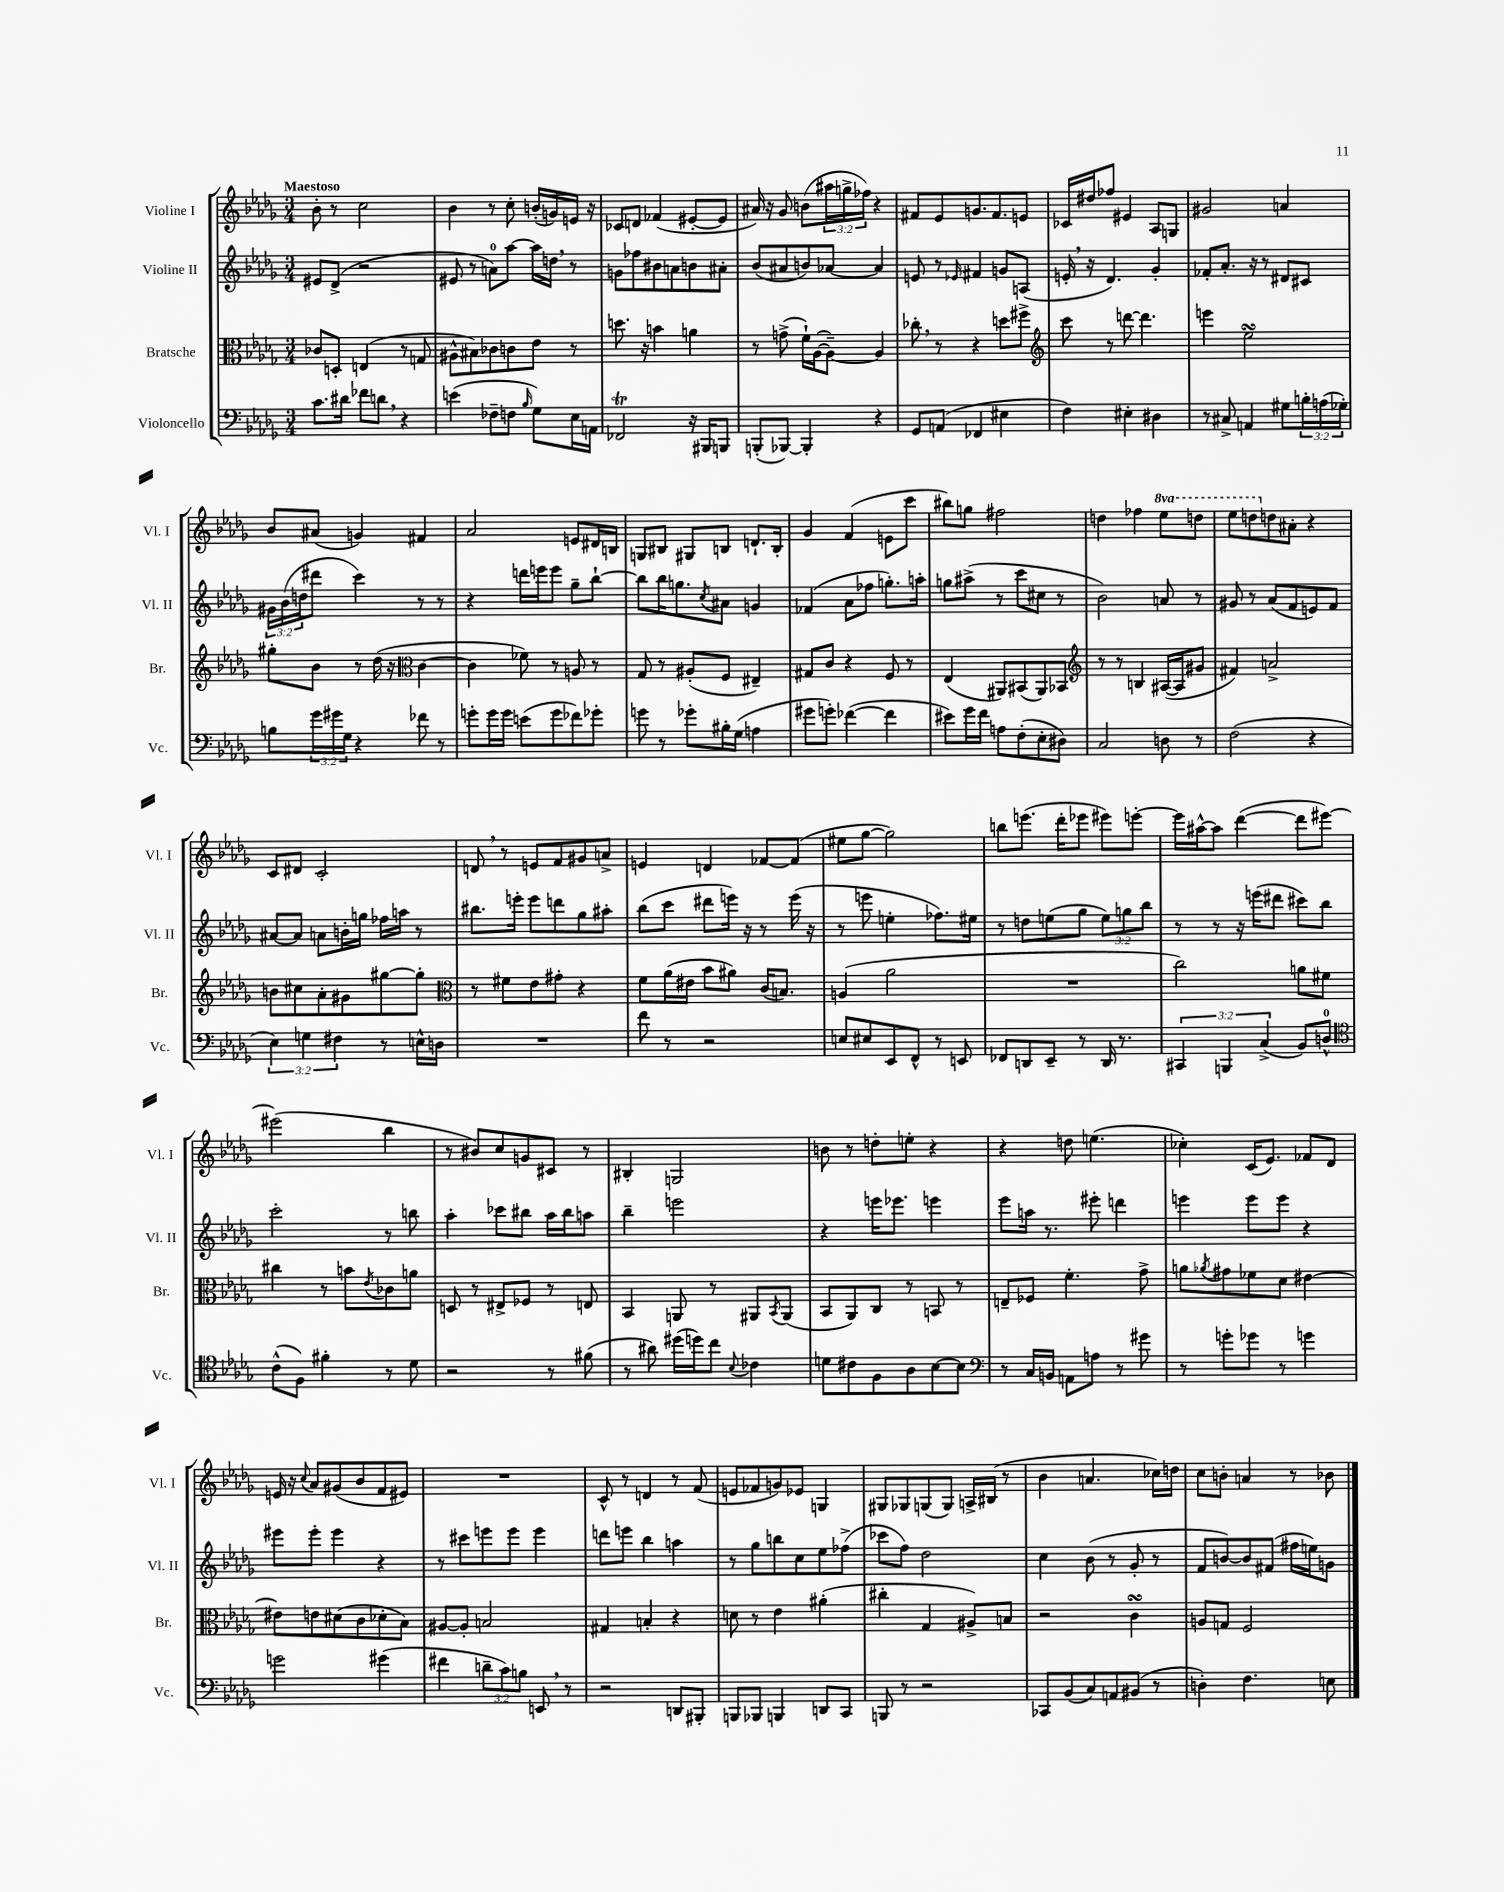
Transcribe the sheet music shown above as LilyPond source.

<<
\new StaffGroup <<
\new Staff = "s0" \with { instrumentName = "Violine I" shortInstrumentName = "Vl. I" } {
    \clef treble \key des \major \numericTimeSignature \time 3/4 \override Staff.TupletNumber.text = #tuplet-number::calc-fraction-text \set Staff.ottavationMarkups = #ottavation-simple-ordinals \tempo "Maestoso"
    bes'8-. r8 c''2 |
    bes'4 r8 c''8-. b'16-.( g'16) e'16 r16 |
    ces'8 d'8 fes'4( eis'8~-. eis'8 |
    ais'16) r16 ges'8 b'8( \tuplet 3/2 { ais''16 g''16-> fes''16) } r4 |
    fis'8 ees'8 g'8. fis'8. e'8 |
    ces'16 dis''16 fes''8 eis'4 aes8 g8 |
    gis'2 a'4 |
    bes'8 ais'8( g'4) fis'4 |
    aes'2 e'8 dis'16 b16 |
    g8 bis8 gis8 b8 d'8.-! b16-. |
    ges'4 f'4( e'8 c'''8 |
    bis''8) g''8 fis''2 |
    d''4 fes''4 \ottava #1 ees'''8 d'''8 |
    ees'''8 d'''8 \ottava #0 d''8 ais'8-. r4 |
    c'8 dis'8 c'2-. |
    d'8 \breathe r8 e'8 f'8 gis'8 a'8-> |
    e'4 d'4 fes'8~ fes'8( |
    eis''8 ges''8~ ges''2) |
    b''8 e'''8.( des'''16-. ees'''8 eis'''8) e'''8~-. |
    e'''16 ais''16~-^ ais''8 des'''4~( des'''8 eis'''8~) |
    eis'''2( bes''4 |
    r8 bis'8) c''8 g'8 cis'8 r8 |
    bis4-. g2 |
    b'8 r8 d''8-. e''8-. r4 |
    r4 d''8 e''4.( |
    ces''4-.) c'16( ees'8.) fes'8 des'8 |
    e'16 r16 \appoggiatura { c''8 } aes'8 gis'8( bes'8 f'8 eis'8) |
    R2. |
    c'8-^ r8 d'4 r8 f'8( |
    e'8 fes'8 g'8) ees'8 g4 |
    gis8 ges8 g8( g8) a16-> bis16( r8 |
    bes'4 a'4. ces''16) d''16 |
    c''8 b'8-. a'4 r8 bes'8 \bar "|." |
}
\new Staff = "s1" \with { instrumentName = "Violine II" shortInstrumentName = "Vl. II" } {
    \clef treble \key des \major \numericTimeSignature \time 3/4 \override Staff.TupletNumber.text = #tuplet-number::calc-fraction-text
    eis'8 des'8->( r2 |
    eis'8 r8 a'8-0) aes''8~ aes''16 d''16 \breathe r8 |
    g'8 fes''8 bis'8 a'8 b'8 ais'8-. |
    bes'8( ais'8 b'8) aes'8~ aes'4 |
    e'8 r8 \grace { ees'16 } fis'4 g'8 a8( |
    e'16-. \breathe r16 des'4.) ges'4-. |
    fes'8-. aes'8.-. r16 r8 dis'8 cis'8 |
    \tuplet 3/2 { gis'16 bes'16( d''16 } dis'''8 c'''4) r8 r8 |
    r4 d'''16 e'''16 e'''8 ges''8-- bes''8~-! |
    bes''8 bes''16 g''8. \acciaccatura { c''8 } ais'8 g'4 |
    fes'4( aes'8 fes''8 g''8.-.) a''16-. |
    g''8 ais''8->( r8 c'''8 cis''8 r8 |
    bes'2) a'8 r8 |
    gis'8 r8 aes'8( f'8 e'8) f'8 |
    ais'8~ ais'8 a'8 b'16-. g''16 fes''16 a''16 r8 |
    bis''8. e'''16-. e'''8 d'''8 ges''8 ais''8-. |
    bes''8( c'''8 dis'''8 e'''16) r16 r8 e'''16( r16 |
    r8 e'''8 e''4-. fes''8.) eis''16 |
    r8 d''8 e''8( ges''8 \tuplet 3/2 { e''8) g''8 bes''8 } |
    r8 r8 r16 e'''16( dis'''8 cis'''8) bes''8 |
    c'''2-. r8 b''8 |
    aes''4-. ces'''8 bis''8 aes''16 bis''16 a''8 |
    bes''4-- e'''2 |
    r4 e'''16 ees'''8. e'''4 |
    ees'''8 a''16 r8. eis'''8-. d'''4 |
    e'''4 e'''8 e'''8 r4 |
    eis'''8 eis'''8-. eis'''4 r4 |
    r8 cis'''8 e'''8 e'''8 e'''4 |
    d'''8 e'''8 bes''4 a''4 |
    r8 ges''8 b''8 c''8 ees''8 fes''8->( |
    ces'''8 f''8) des''2 |
    c''4 bes'8( r8 ges'8-. r8 |
    f'8 b'8~) b'8 fis'8( fis''16 e''16) g'8 \bar "|." |
}
\new Staff = "s2" \with { instrumentName = "Bratsche" shortInstrumentName = "Br." } {
    \clef alto \key des \major \numericTimeSignature \time 3/4
    ces'8 d8-. e4( r8 g8 |
    ais8-^ bis8) ces'8 c'8 ees'8 r8 |
    d''8. r16 b'4 a'4 |
    r8 g'8->( f'16-!) aes16~( aes8~--) aes4 |
    ces''8-. \breathe r8 r4 d''8 fis''8-> |
    \clef treble c'''8 r8 d'''8~ d'''4. |
    e'''4 ees''2\turn |
    gis''8-. bes'8 r8 des''16( r16 \clef alto c'4~ |
    c'4 fes'8) r8 a8 r8 |
    ges8 r8 ais8-.( f8 eis4--) |
    gis8 c'8 r4 f8 r8 |
    ees4( ais,8) bis,8( ais,8) bes,8 |
    \clef treble r8 r8 b4 ais16~( ais16 gis'8 |
    fis'4) a'2-> |
    b'8 cis''8 aes'8-. gis'8 gis''8~ gis''8-. |
    \clef alto r8 fis'8 ees'8 gis'8-. r4 |
    f'8 aes'16( eis'16 bes'8 ais'8) c'16( b8.) |
    a4( aes'2 |
    R2. |
    c''2) a'8 fis'8 |
    cis''4 r8 b'8 \acciaccatura { ees'8 } ces'8 a'8 |
    d8 r8 eis8-> fes8 r8 e8 |
    bes,4 a,8 r8 ais,8 \acciaccatura { bes,8 } ais,8( |
    bes,8 aes,8) c8 r8 b,8 r8 |
    e8-- fes8 f'4.-. ges'8-> |
    a'8 \acciaccatura { aes'8 } gis'8 fes'8 des'8 eis'4~ |
    eis'8 e'8 dis'8( c'8 des'8-. bes8) |
    ais8~ ais8-. b2 |
    gis4 b4-. r4 |
    d'8 r8 ees'4 ais'4-.( |
    cis''4-. ges4 ais8->) b8 |
    r2 c'4\turn |
    a8 g8 f2 \bar "|." |
}
\new Staff = "s3" \with { instrumentName = "Violoncello" shortInstrumentName = "Vc." } {
    \clef bass \key des \major \numericTimeSignature \time 3/4 \override Staff.TupletNumber.text = #tuplet-number::calc-fraction-text
    c'8. dis'16 fes'8 d'8 \breathe r4 |
    e'4( fes8-- f8 \grace { bes16 } ges8) ees16 a,16 |
    fes,2\trill r16 bis,,16 b,,8 |
    b,,8-.( bes,,8~) bes,,4-. r4 |
    ges,8 a,8( fes,4 eis4 |
    f4) eis4-. dis4 |
    r8 cis8-> a,4 gis8 \tuplet 3/2 { b16-. a16( ges16-.) } |
    b8 \tuplet 3/2 { ges'16 gis'16 ges16 } r4 fes'8 r8 |
    g'8-. g'16 g'16 e'8( g'8 fes'8) ges'8-. |
    g'8 r8 ges'8-. bis16-. ges16( a4 |
    gis'8 g'8-.) fes'4~( fes'4 |
    eis'8) ges'16 f'16 a8 f8-.( ees8-. dis8) |
    c2 d8 r8 |
    f2( r4 |
    \tuplet 3/2 { ees4) g4 fis4 } r8 e16-^ d16 |
    R2. |
    f'8 r8 r2 |
    e8 eis8 ees,8 f,8-^ r8 e,8 |
    fes,8 d,8 ees,8-- r8 d,16 r8. |
    \tuplet 3/2 { cis,4 b,,4 c4->( } bes,8) d8-0-^ |
    \clef tenor c'8-^( f8) fis'4-. r8 des'8 |
    r2 r8 fis'8( |
    r8 ais'8) dis''16( d''16) c''8 \appoggiatura { bes8 } ces'4 |
    d'8 cis'8 f8 aes8 bes8~ bes8 |
    \clef bass r8 c16 b,16 a,8 a8 r8 gis'8 |
    r8 g'8-. ges'8 r8 g'4 |
    g'2 gis'4( |
    fis'4 \tuplet 3/2 { d'8-- c'8) b8 } e,8 \breathe r8 |
    r2 d,8 bis,,8-. |
    b,,8 bes,,8 b,,4 d,8 c,8 |
    b,,8 r8 r2 |
    ces,8 bes,8( c8) a,8 bis,8( r8 |
    d4-.) f4. e8 \bar "|." |
}
>>
>>
\layout { \context { \Score \remove "Bar_number_engraver" } }
